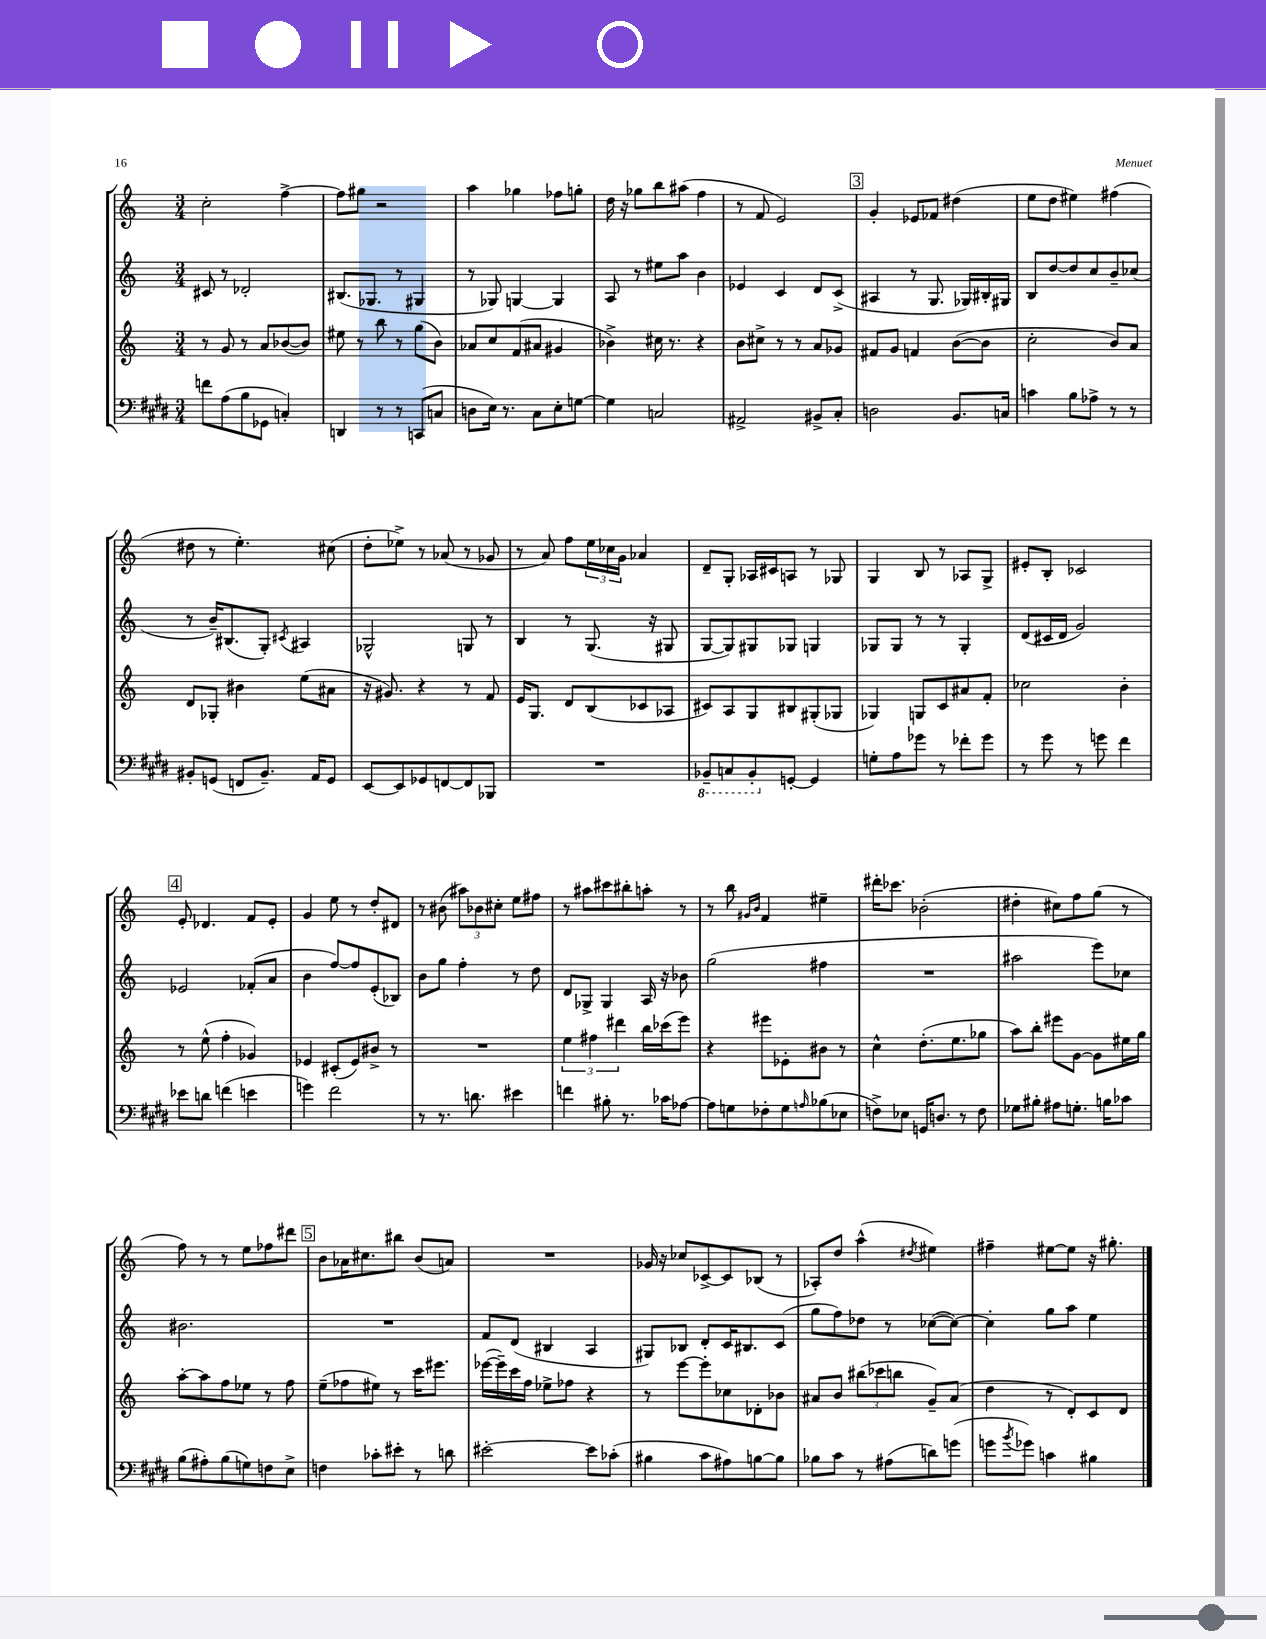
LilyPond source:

<<
\new StaffGroup <<
\new Staff = "s0" {
    \clef treble \key c \major \numericTimeSignature \time 3/4
    c''2-. f''4~-> |
    f''8 gis''8 r2 |
    a''4 ges''4 fes''8 g''8-. |
    d''16 r16 ges''8 b''8 ais''8( f''4 |
    r8 f'8 e'2) |
    \mark \markup { \box "3" } g'4-. ees'8 fes'8 dis''4( |
    e''8 d''8 eis''4) fis''4( |
    dis''8 r8 e''4.-.) cis''8( |
    d''8-. ees''8->) r8 aes'8( r8 ges'8 |
    r8 a'8) f''8 \tuplet 3/2 { e''16 ces''16 g'16 } aes'4 |
    d'8-- g8-. aes16 cis'16 a8 r8 ges8 |
    g4 b8 r8 aes8 g8-> |
    eis'8-. b8-. ces'2 |
    \mark \markup { \box "4" } e'8-. des'4. f'8 e'8-. |
    g'4 e''8 r8 d''8-. dis'8 |
    r8 bis'8( \tuplet 3/2 { ais''8) bes'8 cis''8-. } e''8 fis''8 |
    r8 ais''8 cis'''8 bis''8-. a''8-. r8 |
    r8 b''8 \grace { gis'16 b'16 } f'4 eis''4-- |
    dis'''16-. ces'''8. bes'2-.( |
    dis''4-. cis''8) f''8 g''8( r8 |
    f''8) r8 r8 e''8 fes''8 dis'''8 |
    \mark \markup { \box "5" } b'8 aes'16 cis''8. bis''8 b'8( a'8) |
    R2. |
    ges'16 r16 ces''8 ces'8~-> ces'8 bes8( r8 |
    aes8-.) d''8 a''4-^( \acciaccatura { dis''8 } eis''4) |
    fis''4-- eis''8~ eis''8 r16 gis''8.-. \bar "|." |
}
\new Staff = "s1" {
    \clef treble \key c \major \numericTimeSignature \time 3/4
    cis'8 r8 des'2-. |
    bis8.( ges8. r8 gis4 |
    r8 ges8) g4~ g4 |
    a8 r8 eis''8 a''8 b'4 |
    ees'4 c'4 d'8 c'8->( |
    \mark \markup { \box "3" } ais4 r8 g8. ges16) bis16-. gis16 |
    b8 d''8~ d''8 c''8 b'8-- ces''8( |
    r8 b'16--) bis8.( g8-.) \acciaccatura { cis'8 } ais4 |
    ges2-^ g8 r8 |
    b4 r8 g8.( r16 gis8 |
    g8~ g8) gis8 ges8 g4 |
    ges8 ges8 r8 r8 ges4-. |
    d'8( cis'16 d'16 g'2) |
    \mark \markup { \box "4" } ees'2 fes'8-.( a'8 |
    b'4 f''8~) f''8 e'8-.( bes8) |
    b'8 g''8 f''4-. r8 d''8 |
    d'8 ges8-> ges4 a16 r16 bes'8 |
    g''2( fis''4 |
    R2. |
    ais''2 e'''8) ces''8 |
    bis'2. |
    \mark \markup { \box "5" } R2. |
    f'8 d'8( bis4 a4 |
    gis8) bes8 d'8-. c'16 bis8. c'8( |
    g''8 f''8) des''8 r8 ces''8~( ces''8~) |
    ces''4-. g''8 a''8 e''4 \bar "|." |
}
\new Staff = "s2" {
    \clef treble \key c \major \numericTimeSignature \time 3/4
    r8 g'8 r8 a'8 bes'8~( bes'8) |
    eis''8 r8 b''8 r8 g''8( b'8) |
    aes'8 c''8 f'8( ais'8 gis'4 |
    bes'4->) cis''16 r8. r4 |
    b'8 cis''8-> r8 r8 a'8 ges'8 |
    \mark \markup { \box "3" } fis'8 g'8 f'4 b'8~( b'8 |
    c''2-. b'8) a'8 |
    d'8 ges8-. bis'4 e''8( ais'8 |
    r16 gis'8.) r4 r8 f'8 |
    e'16 g8. d'8 b8( ces'8 aes8 |
    cis'8) a8 g8 bis8 gis8-.( ges8 |
    ges4) g8 c'8 ais'8 f'8-. |
    ces''2 b'4-. |
    \mark \markup { \box "4" } r8 e''8-^( f''4-. ges'4) |
    ees'4 cis'8-.( ees'8) bis'8-> r8 |
    R2. |
    \tuplet 3/2 { e''4 fis''4 dis'''4 } b''16 ces'''16( e'''8) |
    r4 eis'''8 ees'8-. bis'8 r8 |
    c''4-^ d''8.-.( e''8. ges''8 |
    a''8) b''8-. eis'''8 g'8~ g'8 eis''16 g''16 |
    a''8~-. a''8 f''8 ees''8 r8 f''8 |
    \mark \markup { \box "5" } e''8--( fes''8 eis''8) r8 c'''16 eis'''8. |
    ees'''16~( ees'''16--) c'''16 f''16 ees''8-> fes''8 r4 |
    r8 e'''8~ e'''8-. ces''8 des'8-. bes'8 |
    ais'8 b'8 \tuplet 3/2 { bis''8( ces'''8 b''8 } g'8--) ais'8( |
    d''4 r8 d'8-.) c'8 d'8 \bar "|." |
}
\new Staff = "s3" {
    \clef bass \key e \major \numericTimeSignature \time 3/4
    f'8 a8( b8 ges,8 c4-.) |
    d,4 r8 r8 c,8( c8 |
    d8 e16) r8. cis8 e8-. g8~ |
    g4 c2 |
    ais,2-> bis,8-> cis8-. |
    \mark \markup { \box "3" } d2 b,8. c16 |
    c'4 b8 aes8-> r8 r8 |
    bis,8-. g,8( f,8 bis,8.--) a,16 g,8 |
    e,8~ e,8 ges,8 f,8~ f,8 bes,,8 |
    R2. |
    \ottava #-1 bes,,8-- c,8 bes,,8-. \ottava #0 g,8~-. g,4 |
    g8-. a8 ges'8 r8 fes'8-. ges'8 |
    r8 gis'8 r8 g'8 fis'4 |
    \mark \markup { \box "4" } ees'8 d'8 f'4( e'4 |
    g'4) fis'2 |
    r8 r8. d'8. eis'4 |
    f'4 bis8-. r8. ces'16 aes8~ |
    aes8 g8 fes8-. g8 \grace { a16 } bes8( ees8 |
    f8->) ees8 g,16 d8. r8 f8 |
    ges8 bis8-. ais8 g8.-. b16 ces'8 |
    b8( ais8-.) b8( g8) f8 e8-> |
    \mark \markup { \box "5" } f4 ces'8-. eis'8-. r8 d'8 |
    eis'2~-. eis'8 ces'8-.( |
    bis4 cis'8 ais8) b8~ b8 |
    bes8 cis'8 r8 ais8( d'8) g'8( |
    g'8 \acciaccatura { b'8 } ges'8) c'4 bis4 \bar "|." |
}
>>
>>
\layout { \context { \Score \remove "Bar_number_engraver" } }
